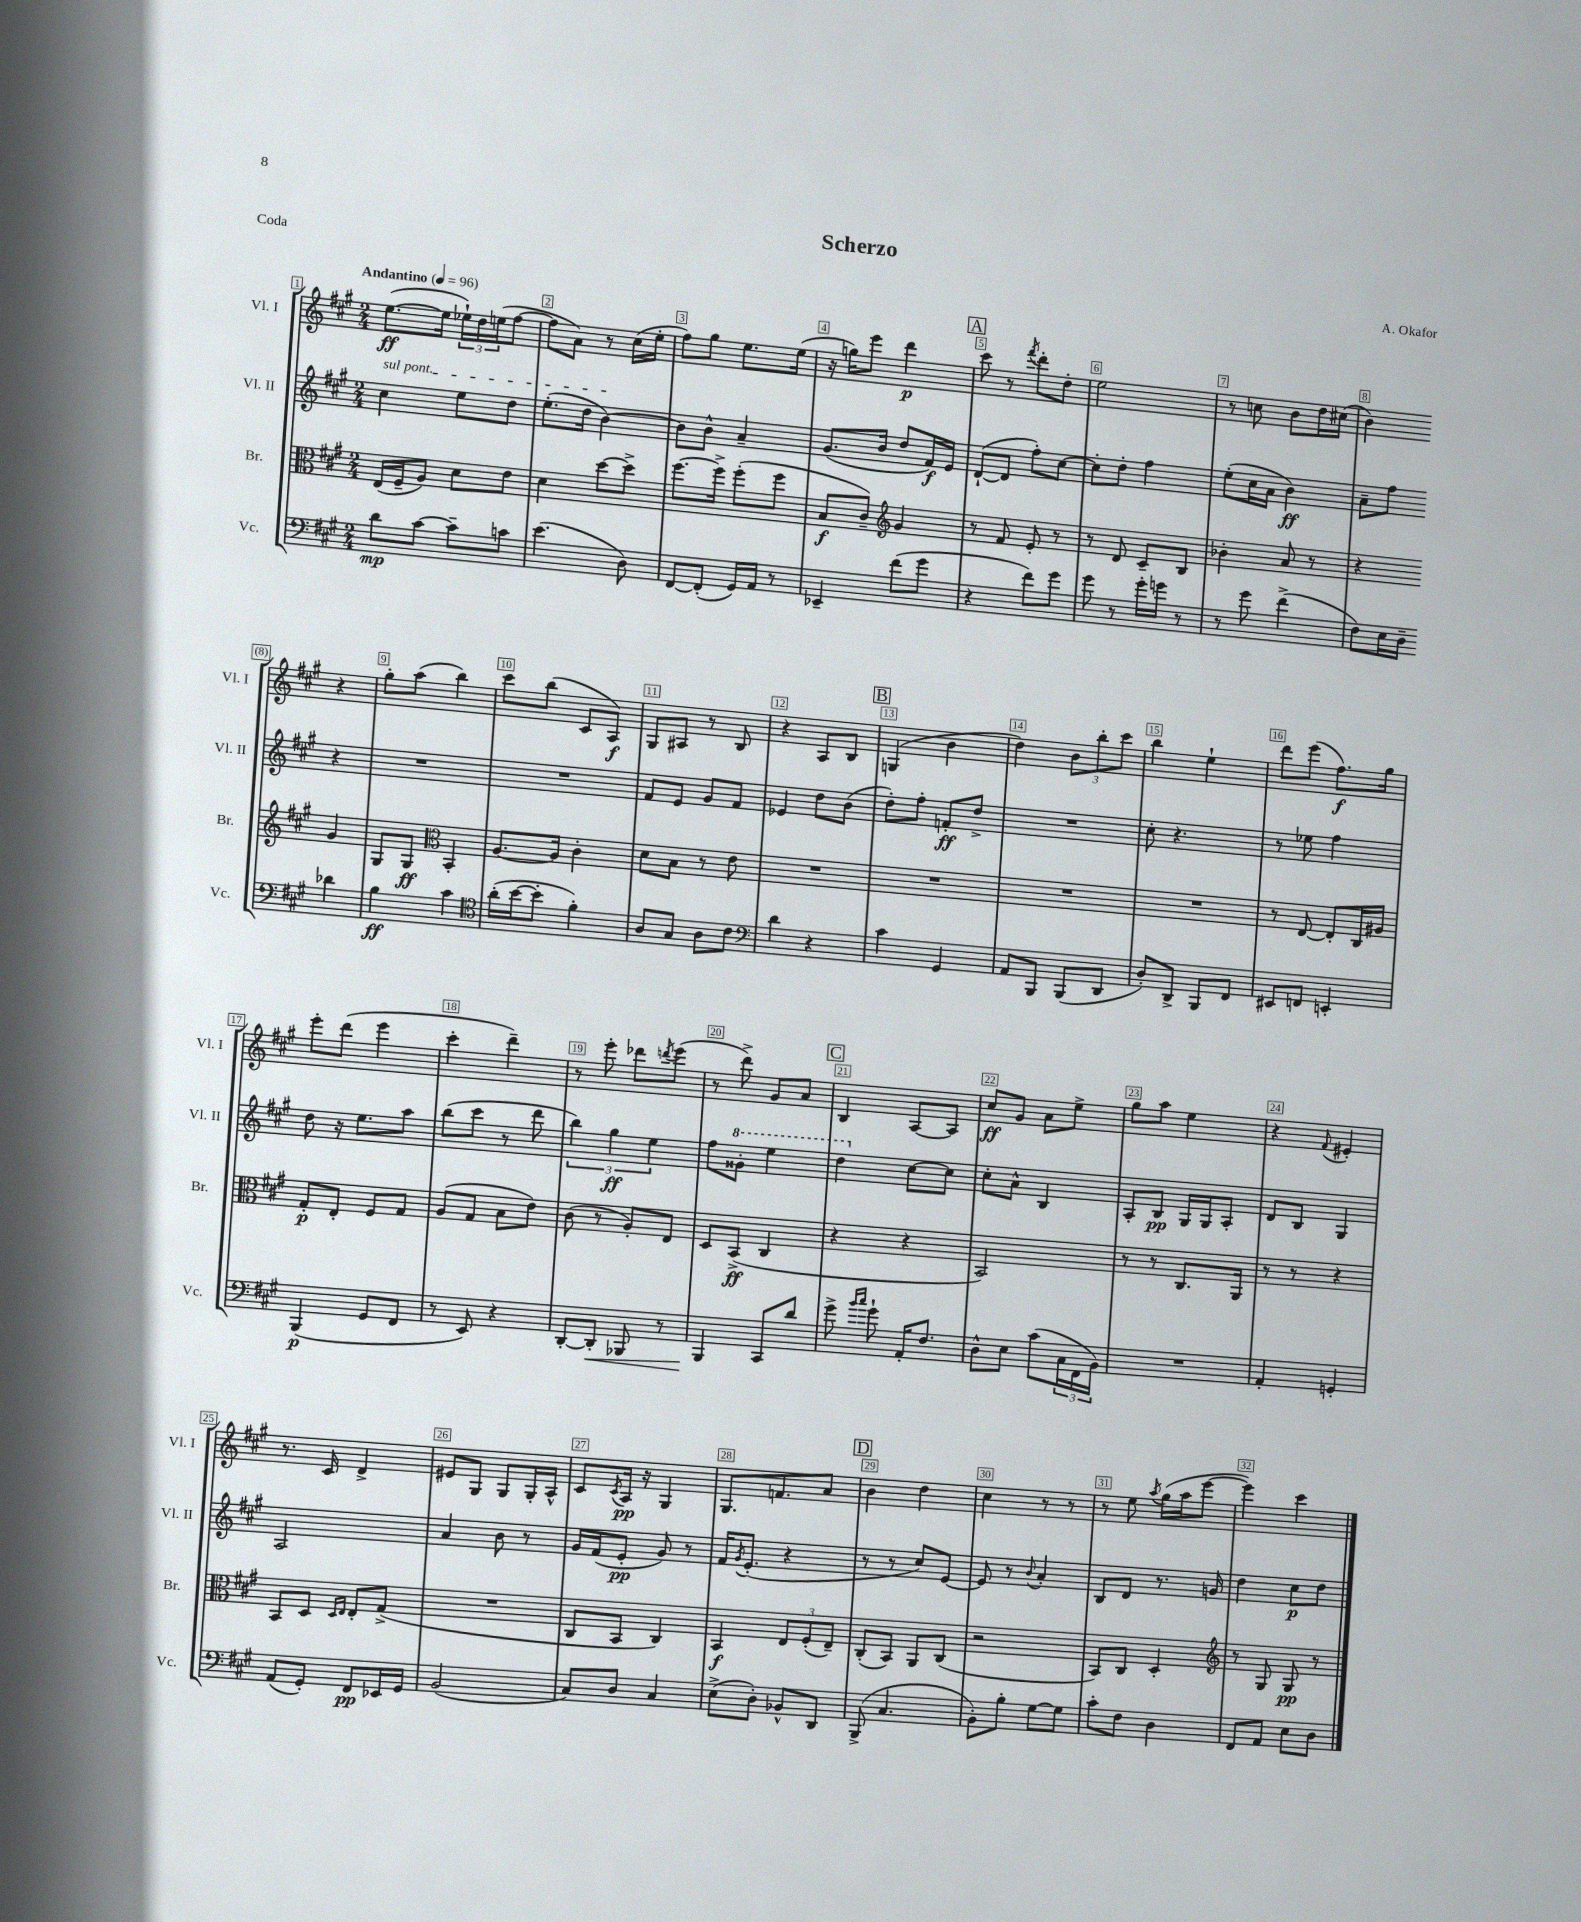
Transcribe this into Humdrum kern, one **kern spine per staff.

**kern	**kern	**kern	**kern
*staff4	*staff3	*staff2	*staff1
*clefF4	*clefC3	*clefG2	*clefG2
*k[f#c#g#]	*k[f#c#g#]	*k[f#c#g#]	*k[f#c#g#]
*M2/4	*M2/4	*M2/4	*M2/4
*MM96	*MM96	*MM96	*MM96
8d\L	(16E/LL	4cc#\	([8.ee\L
.	16F#~/J	.	.
[8c#\J	8A/J)	.	.
.	.	.	16ee\]Jk
8c#~\]L	8d\L	8ee\L	24ee-`\LL)
.	.	.	24dd\
.	.	.	(24ee\J
8c\J	8e\J	8dd\J	[8ff#\J
=	=	=	=
(4.e\	4d\	(8.ee'\L	8ff#\]L
.	.	.	8a\J)
.	.	16dd\Jk	.
.	[8dd\L	[4b\)	8r
8D\)	8dd^\]J	.	(16cc#\LL
.	.	.	16ee'\JJ
=	=	=	=
[8FF#/L	[8.ff#\L	8b\]L	8ff#\L)
(8FF#'/]J	.	8b^^\J	8gg#\J
.	16ff#^\]Jk	.	.
16GG#/LL)	(8ff#'\L	4a~/	8.ee\L
16AA/JJ	.	.	.
8r	8ff#\J	.	.
.	.	.	(16ee\Jk
=	=	=	=
4EE-~/	8B/L	(8.g#/L	16r
.	.	.	16gg\LK)
.	8c#~/J)	.	8eee\J
.	.	16b/Jk	.
*	*clefG2	*	*
(8f#\L	4g#/	8dd/L	4ddd\
8g#\J	.	16f#/L)	.
.	.	16e/JJ	.
=	=	=	=
4r	8r	([8d`/L	8ccc#\
.	8f#/	8d/]J	8r
.	.	.	8qfff#/
8f#\L)	8e'/	8ff#'\L)	8ddd'\L
8g#\J	8r	[8cc#\J	8dd'\J
=	=	=	=
8g#\	8r	8cc#'\]L	2ee\
8r	8d/	8dd'\J	.
16g#'\LL	8c#~/L	4ff#\	.
16g\JJ	.	.	.
8r	8B/J	.	.
=	=	=	=
8r	4b-'\	(8ee'\L	8r
8g#\	.	16cc#\L	8cc\
.	.	16a\JJ	.
(4f#^\	8a/	4b\)	8b\L
.	8r	.	16dd\L
.	.	.	(16cc#\JJ
=	=	=	=
8F#\L)	4r	8a~\L	4b\)
16E\L	.	8ff#\J	.
16D~\JJ	.	.	.
4d-\	4g#/	4r	4r
=	=	=	=
4B\	8G#/L	2r	8gg#'\L
.	8G#/J	.	(8aa\J
*	*clefC3	*	*
4c#\	4BB'/	.	4bb\)
=	=	=	=
*clefC4	*	*	*
(16a'\LL	[8.A/L	2r	8ccc#\L
[16b\J	.	.	.
8b'\]J	.	.	(8bb\J
.	16A/]Jk	.	.
4f#'\)	4c#'\	.	8c#/L
.	.	.	8A/J)
=	=	=	=
8A/L	8d\L	8f#/L	8G#/L
8G#/J	8B\J	8e/J	8A#/J
8A\L	8r	8g#/L	8r
8c#\J	8e\	8f#/J	8B/
=	=	=	=
*clefF4	*	*	*
4d\	2r	4e-/	4r
4r	.	8dd\L	8A/L
.	.	(8b\J	8B/J
=	=	=	=
4c#\	2r	8dd'\L)	(4G/
.	.	8ff#'\J	.
4GG#/	.	8f'/L	4b\
.	.	8dd^/J	.
=	=	=	=
8AA/L	2r	2r	4dd\)
8BBB/J	.	.	.
(8BBB/L	.	.	12b\L
.	.	.	12bb'\
8DD/J	.	.	.
.	.	.	12ccc#\J
=	=	=	=
8D'/L)	2r	8cc#'\	4bb\
8DD^/J	.	4.r	.
8BBB/L	.	.	4ee`\
8FF#/J	.	.	.
=	=	=	=
8EE#/L	8r	8r	8ddd\L
8FF/J	[8E/	8ee-\	(8eee\J
4EE'/	8E'/]L	4ff#\	8.ff#\L)
.	16C#/L	.	.
.	16A#/JJ	.	16gg#\Jk
=	=	=	=
(4BBB/	8G#'/L	8dd\	8eee'\L
.	8E'/J	16r	(8ddd\J
.	.	8.ee\L	.
8GG#/L	8F#/L	.	4eee\
8FF#/J	8G#/J	8aa\J	.
=	=	=	=
8r	(8A/L	(8bb\L	4ccc#'\
8EE/)	8G#/J	8ccc#\J	.
4r	8B\L	8r	4ddd~\)
.	8e\J)	8ddd\	.
=	=	=	=
[8DD'/L	(8c#\	6bb\)	8r
8DD'/]J	8r	.	8eee'\
.	.	6gg#\	.
8BBB-/	8A'/L)	.	8ddd-\L
.	.	6ee\	.
.	.	.	8qddd/
8r	8E/J	.	(8eee\J
=	=	=	=
4BBB/	8D/L	8ff#\L	8r
.	(8BB^/J	8gg##'\J	8ddd^\)
8CC#/L	4C#/	4eee\	8g#/L
8d/J	.	.	8a/J
=	=	=	=
8g#^\	4r	4ddd\	4B/
16qqb/LL	.	.	.
16qqcc#/JJ	.	.	.
8g#`\	.	.	.
16AA'/LK	4r	[8cc#\L	[8A/L
8.F#/J	.	.	.
.	.	8cc#\]J	8A/]J
=	=	=	=
8D^^\L	2BB/)	8cc#'\L	8cc#/L
8E\J	.	8a^^\J	8g#/J
(8c#\L	.	4B/	8a\L
24C#\L	.	.	8ee^\J
24FF#\	.	.	.
24BB\JJ)	.	.	.
=	=	=	=
2r	8r	8A'/L	8gg#\L
.	8r	8B/J	8aa\J
.	8.C#/L	16G#/LL	4ee\
.	.	16G#/J	.
.	.	8A'/J	.
.	16AA/Jk	.	.
=	=	=	=
4AA'/	8r	8d/L	4r
.	8r	8B/J	.
.	.	.	8qqf#/
4GG'/	4r	4G#/	4e#'/
=	=	=	=
(8AA/L	8BB/L	2A/	8.r
8GG#'/J)	8D/J	.	.
.	.	.	16c#/
.	16qqD/LL	.	.
.	16qqE/JJ	.	.
8FF#/L	8E'/L	.	4d^/
16EE-/L	(8G#^/J	.	.
16GG#/JJ	.	.	.
=	=	=	=
(2BB/	2r	4a/	8e#/L
.	.	.	8G#/J
.	.	8b\	8G#/L
.	.	8r	16G#'/L
.	.	.	16A^^/JJ
=	=	=	=
8C#/L)	8C#/L	16g#/LL	8c#/L
.	.	(16f#/J	.
.	.	.	8qc#/
8D/J	8BB/J	8e'/J	16A/Jk
.	.	.	16r
4C#/	4C#/)	8g#/)	4G#/
.	.	8r	.
=	=	=	=
(8E^\L	4BB/	16f#/LK	8.G#/L
.	.	8qg#/	.
.	.	(8.e'/J	.
8D'\J)	.	.	.
.	.	.	8.f/
8BB-^^/L	12E/L	4r	.
.	(12F#'/	.	.
8DD/J	.	.	8a/J
.	12E~/J)	.	.
=	=	=	=
(8BBB^/	(8C#'/L	8r	4b\
4.C#/	8BB/J)	8r	.
.	8AA/L	8cc#/L)	4dd\
.	(8C#/J	[8e/J	.
=	=	=	=
8BB'\L)	2r	8e/]	4cc#\
8B'\J	.	8r	.
.	.	8qqb/	.
[8G#\L	.	4a'/	8r
8G#\]J	.	.	8r
=	=	=	=
8c#'\L	8BB/L)	8B/L	8r
8F#\J	8C#/J	8d/J	8ee\
.	.	.	8qaa/
4D\	4D'/	8.r	(16gg#\LL
.	.	.	16aa\J
.	.	.	[8eee\J
.	.	16g/	.
=	=	=	=
*	*clefG2	*	*
8FF#/L	8r	4dd\	4eee\])
8AA/J	8G#/	.	.
8E\L	8G#/	8cc#\L	4ccc#\
8D\J	8r	8dd\J	.
==	==	==	==
*-	*-	*-	*-
